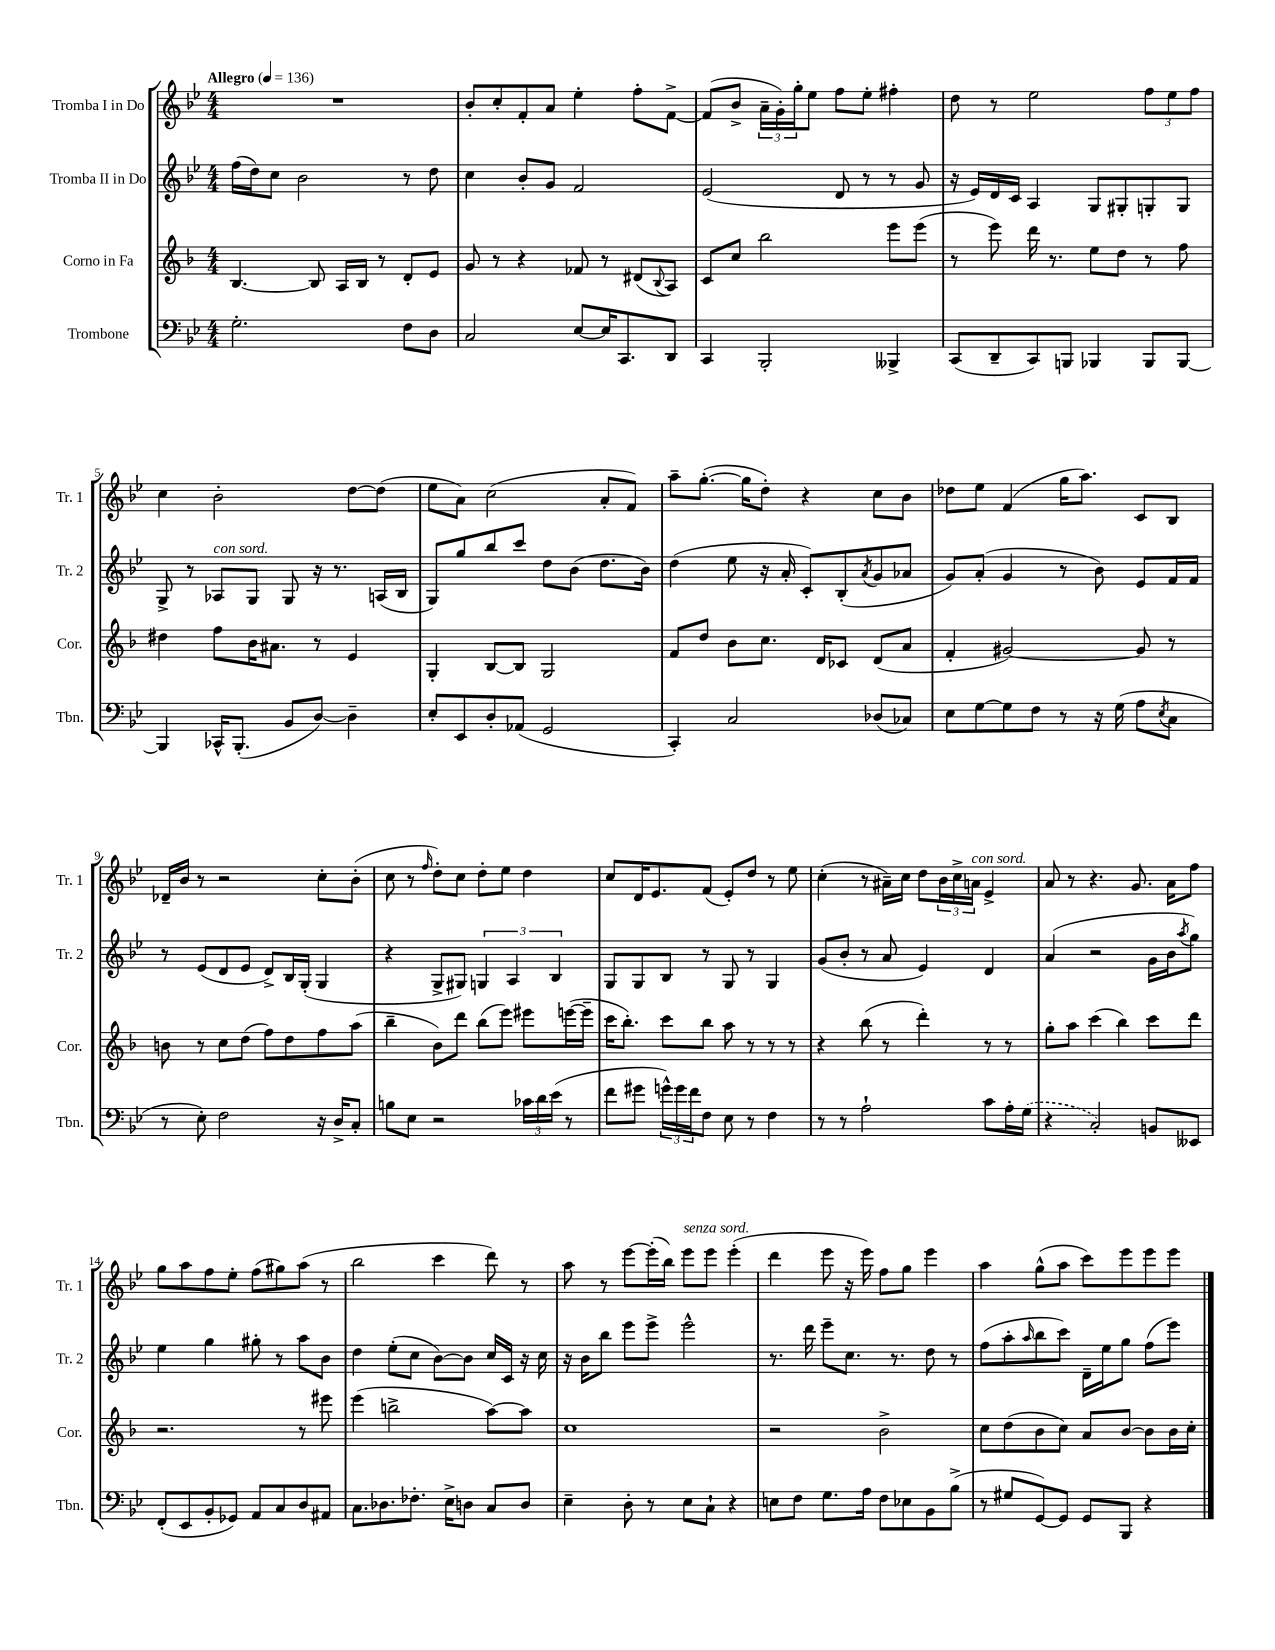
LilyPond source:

<<
\new StaffGroup <<
\new Staff = "s0" \with { instrumentName = "Tromba I in Do" shortInstrumentName = "Tr. 1" } {
    \clef treble \key bes \major \numericTimeSignature \time 4/4 \tempo "Allegro" 4 = 136
    R1 |
    bes'8-. c''8-. f'8-. a'8 ees''4-. f''8-. f'8~-> |
    f'8( bes'8-> \tuplet 3/2 { a'16-- g'16-.) g''16-. } ees''8 f''8 ees''8-. fis''4-. |
    d''8 r8 ees''2 \tuplet 3/2 { f''8 ees''8 f''8 } |
    c''4 bes'2-. d''8~ d''8( |
    ees''8 a'8) c''2( a'8-. f'8) |
    a''8-- g''8.~-.( g''16 d''8-.) r4 c''8 bes'8 |
    des''8 ees''8 f'4( g''16 a''8.) c'8 bes8 |
    des'16-- bes'16 r8 r2 c''8-. bes'8-.( |
    c''8 r8 \grace { f''16 } d''8-.) c''8 d''8-. ees''8 d''4 |
    c''8 d'16 ees'8. f'8( ees'8-.) d''8 r8 ees''8 |
    c''4-.( r8 ais'16--) c''16 d''8 \tuplet 3/2 { bes'16 c''16-> a'16^\markup { \italic "con sord." } } ees'4-> |
    a'8 r8 r4. g'8. a'16 f''8 |
    g''8 a''8 f''8 ees''8-. f''8( gis''8) a''8( r8 |
    bes''2 c'''4 d'''8) r8 |
    a''8 r8 ees'''8~ ees'''16-.( bes''16) ees'''8^\markup { \italic "senza sord." } ees'''8 ees'''4-.( |
    d'''4 ees'''8 r16 ees'''16) f''8 g''8 ees'''4 |
    a''4 g''8-^( a''8 c'''8) ees'''8 ees'''8 ees'''8 \bar "|." |
}
\new Staff = "s1" \with { instrumentName = "Tromba II in Do" shortInstrumentName = "Tr. 2" } {
    \clef treble \key bes \major \numericTimeSignature \time 4/4
    f''16( d''16) c''8 bes'2 r8 d''8 |
    c''4 bes'8-. g'8 f'2 |
    ees'2( d'8 r8 r8 g'8 |
    r16 ees'16) d'16 c'16 a4 g8 gis8-. g8-. g8 |
    g8-> r8 aes8^\markup { \italic "con sord." } g8 g8 r16 r8. a16( bes16 |
    g8) g''8 bes''8 c'''8 d''8 bes'8( d''8. bes'16) |
    d''4( ees''8 r16 a'16-. c'8-.) bes8-.( \acciaccatura { a'8 } g'8 aes'8 |
    g'8) a'8-.( g'4 r8 bes'8) ees'8 f'16 f'16 |
    r8 ees'8( d'8 ees'8 d'8->) bes16 g16-.( g4 |
    r4 g8-> gis8) \tuplet 3/2 { g4 a4 bes4 } |
    g8 g8 bes8 r8 g8 r8 g4 |
    g'8( bes'8-. r8 a'8 ees'4) d'4 |
    a'4( r2 g'16 bes'16 \acciaccatura { a''8 } g''8) |
    ees''4 g''4 gis''8-. r8 a''8 bes'8 |
    d''4 ees''8-.( c''8 bes'8~) bes'8 c''16 c'16 r16 c''16 |
    r16 bes'16 bes''8 ees'''8 ees'''8-> ees'''2-^ |
    r8. d'''16 ees'''8-- c''8. r8. d''8 r8 |
    f''8( a''8-. \grace { a''16 } bes''8 c'''8) d'16-- ees''16 g''8 f''8( ees'''8) \bar "|." |
}
\new Staff = "s2" \with { instrumentName = "Corno in Fa" shortInstrumentName = "Cor." } {
    \clef treble \key f \major \numericTimeSignature \time 4/4
    bes4.~ bes8 a16 bes16 r8 d'8-. e'8 |
    g'8 r8 r4 fes'8 r8 dis'8( \appoggiatura { bes8 } a8) |
    c'8 c''8 bes''2 e'''8 e'''8( |
    r8 e'''8) d'''16 r8. e''8 d''8 r8 f''8 |
    dis''4 f''8 bes'16 ais'8. r8 e'4 |
    g4-. bes8~ bes8 g2 |
    f'8 d''8 bes'8 c''8. d'16 ces'8 d'8( a'8 |
    f'4-. gis'2~) gis'8 r8 |
    b'8 r8 c''8 d''8( f''8) d''8 f''8 a''8( |
    bes''4-- bes'8) d'''8 bes''8( e'''8) eis'''8 e'''16~( e'''16-- |
    c'''16 bes''8.-.) c'''8 bes''8 a''8 r8 r8 r8 |
    r4 bes''8( r8 d'''4-.) r8 r8 |
    g''8-. a''8 c'''4( bes''4) c'''8 d'''8 |
    r2. r8 eis'''8 |
    e'''4( b''2-> a''8~) a''8 |
    c''1 |
    r2 bes'2-> |
    c''8 d''8( bes'8 c''8) a'8 bes'8~ bes'8 bes'16 c''16-. \bar "|." |
}
\new Staff = "s3" \with { instrumentName = "Trombone" shortInstrumentName = "Tbn." } {
    \clef bass \key bes \major \numericTimeSignature \time 4/4
    g2.-. f8 d8 |
    c2 ees8~ ees16 c,8. d,8 |
    c,4 bes,,2-. beses,,4-> |
    c,8( d,8-- c,8) b,,8 bes,,4 bes,,8 bes,,8~ |
    bes,,4 ces,16-^ bes,,8.-.( bes,8 d8~) d4-- |
    ees8-. ees,8 d8-. aes,8( g,2 |
    c,4-.) c2 des8( ces8) |
    ees8 g8~ g8 f8 r8 r16 g16( a8 \acciaccatura { ees8 } c8 |
    r8 ees8-.) f2 r16 d16-> c8-. |
    b8 ees8 r2 \tuplet 3/2 { ces'16 d'16 ees'16( } r8 |
    f'8 gis'8 \tuplet 3/2 { g'16-^) g'16 f'16 } f8 ees8 r8 f4 |
    r8 r8 a2-! c'8 a16-. \once \slurDashed g16( |
    r4 c2-.) b,8 eeses,8 |
    f,8-.( ees,8 bes,8-. ges,8) a,8 c8 d8 ais,8 |
    c8. des8. fes8.-. ees16-> d8 c8 d8 |
    ees4-- d8-. r8 ees8 c8-! r4 |
    e8 f8 g8. a16 f8 ees8 bes,8 bes8->( |
    r8 gis8 g,8~) g,8 g,8 bes,,8 r4 \bar "|." |
}
>>
>>
